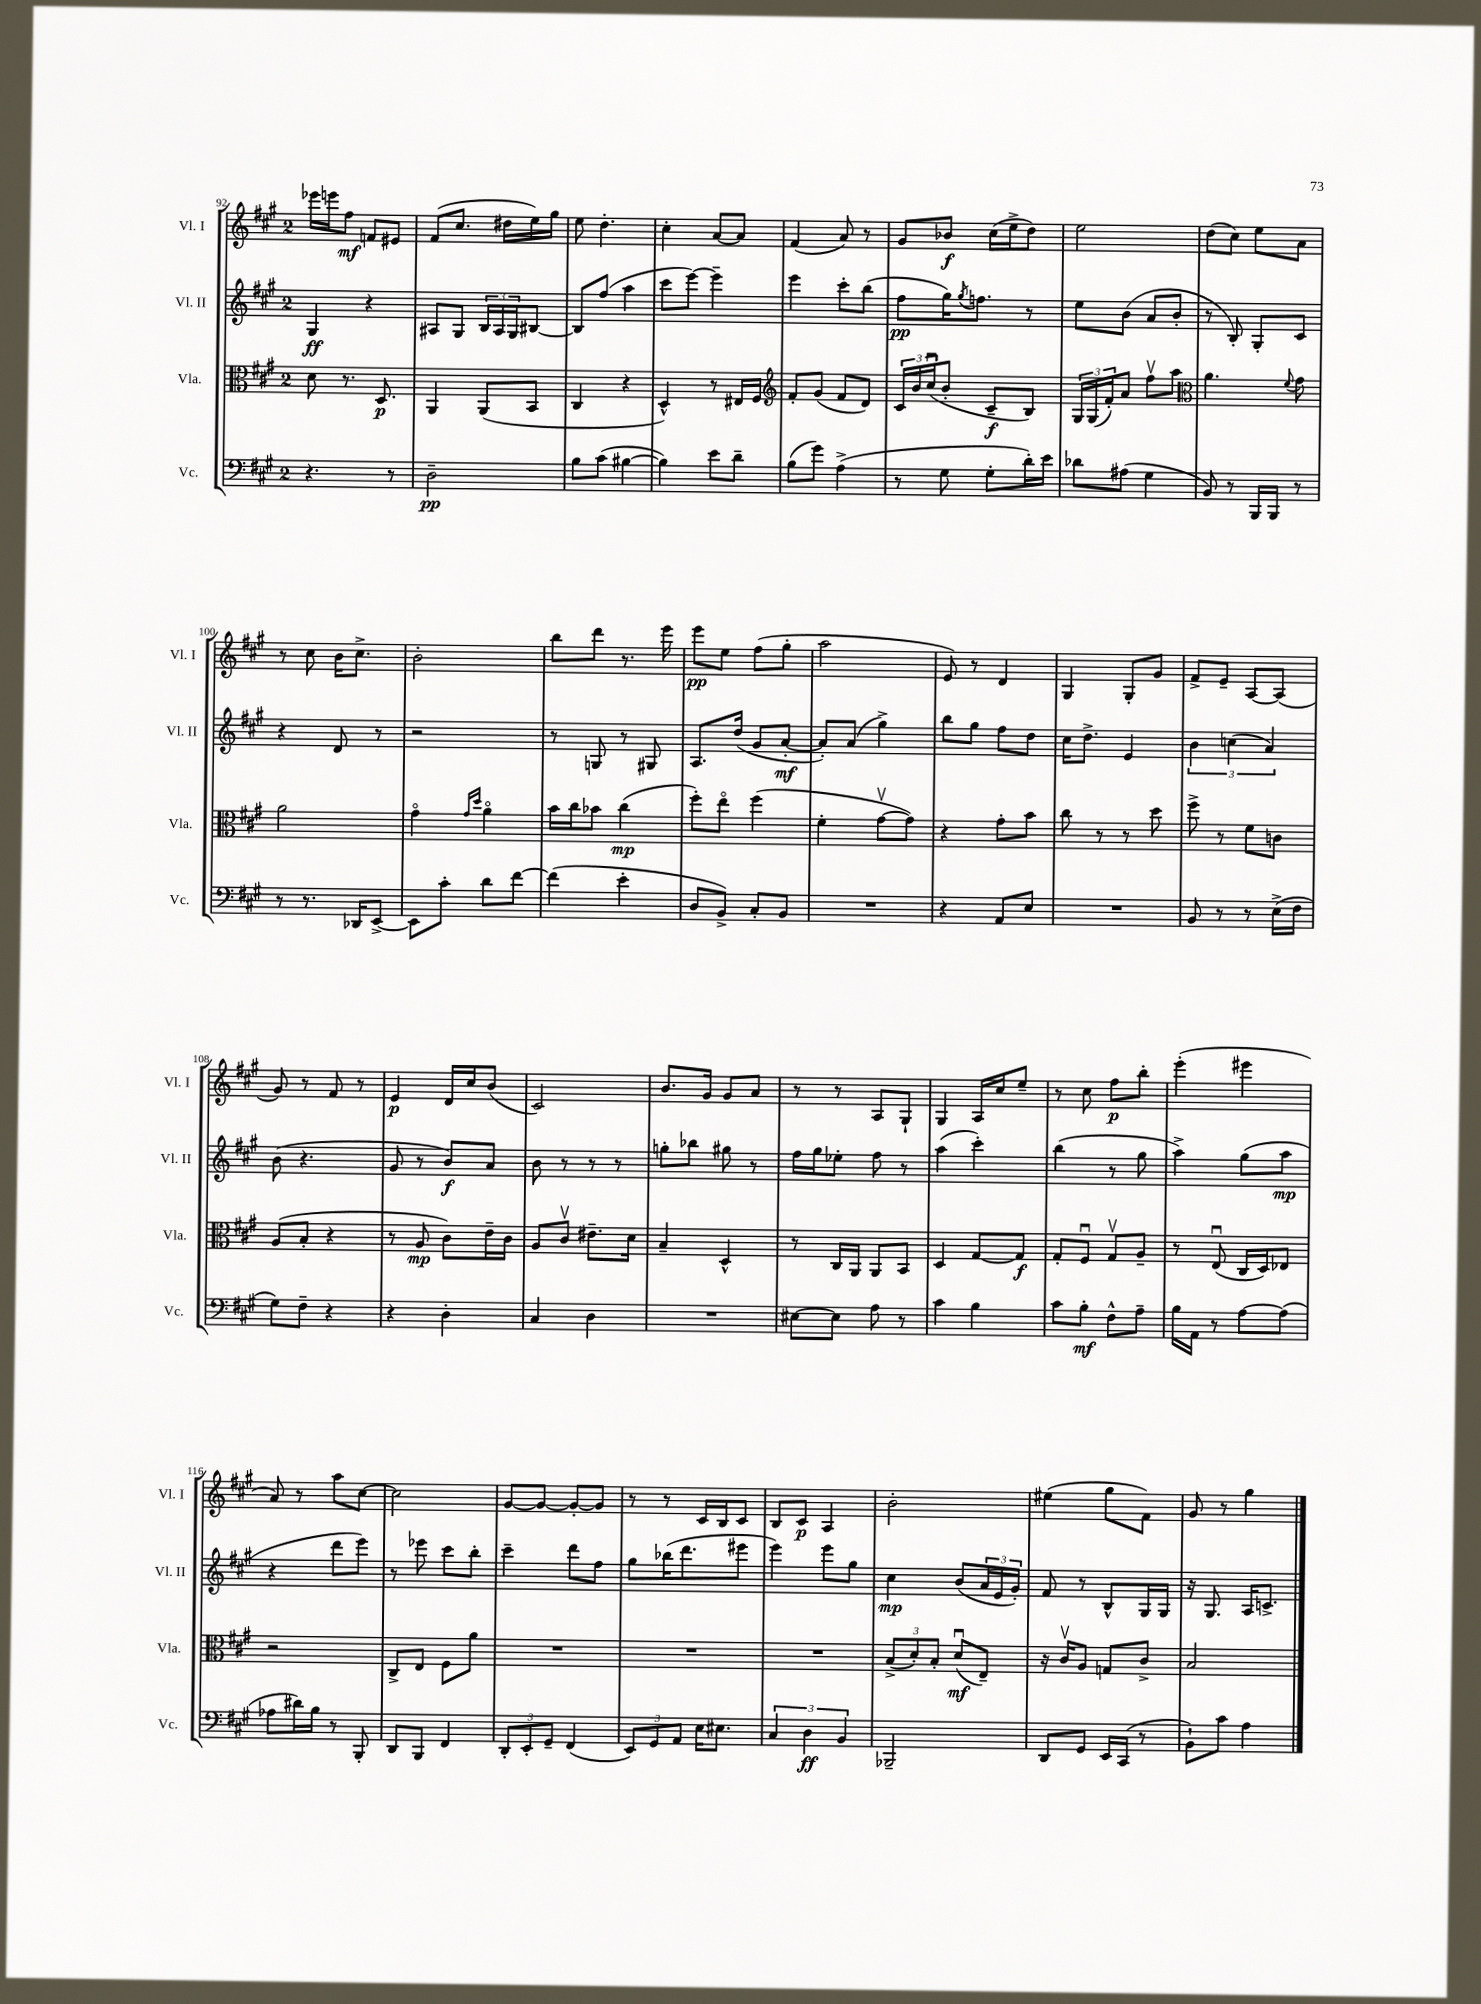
<<
\new StaffGroup <<
\new Staff = "s0" \with { instrumentName = "Vl. I" shortInstrumentName = "Vl. I" } {
    \clef treble \key a \major \once \override Staff.TimeSignature.style = #'single-digit \time 2/4
    ees'''16 e'''16 fis''8\mf f'8 eis'8 |
    fis'8( cis''8. dis''16 e''16) gis''16 |
    e''8 d''4.-. |
    cis''4-. a'8~ a'8 |
    fis'4( a'8) r8 |
    gis'8 bes'8\f cis''16( e''16-> d''8) |
    e''2 |
    d''8( cis''8) e''8 a'8 |
    r8 cis''8 b'16 cis''8.-> |
    b'2-. |
    b''8 d'''8 r8. e'''16 |
    e'''8\pp e''8 fis''8( gis''8-. |
    a''2 |
    e'8) r8 d'4 |
    gis4 gis8-. gis'8 |
    fis'8-> e'8-- a8~ a8( |
    gis'8) r8 fis'8 r8 |
    e'4\p d'16 cis''16 b'8( |
    cis'2) |
    b'8. gis'16 gis'8 a'8 |
    r8 r8 a8 gis8-! |
    gis4 a16 cis''16 e''8-- |
    r8 cis''8 fis''8\p b''8-. |
    e'''4-.( eis'''4 |
    a'8) r8 a''8 cis''8~ |
    cis''2 |
    gis'8~ gis'8~ gis'8~-. gis'8 |
    r8 r8 cis'16 b16 cis'8 |
    b8 cis'8\p a4 |
    b'2-. |
    eis''4( gis''8 fis'8) |
    gis'8 r8 gis''4 \bar "|." |
}
\new Staff = "s1" \with { instrumentName = "Vl. II" shortInstrumentName = "Vl. II" } {
    \clef treble \key a \major \once \override Staff.TimeSignature.style = #'single-digit \time 2/4
    gis4\ff r4 |
    ais8 gis8 \tuplet 3/2 { b16 ais16 gis16 } bis8~ |
    bis8 fis''8( a''4 |
    cis'''8 e'''8~) e'''4-- |
    e'''4 cis'''8-. b''8( |
    fis''8\pp gis''16) \acciaccatura { gis''8 } f''8. r8 |
    e''8 b'8( a'8 b'8-. |
    r8 b8-.) gis8-. cis'8 |
    r4 d'8 r8 |
    r2 |
    r8 g8 r8 gis8 |
    a8. d''16( gis'8 a'8~-.\mf |
    a'8-.) a'8( gis''4->) |
    b''8 gis''8 fis''8 d''8 |
    cis''16 d''8.-> e'4 |
    \tuplet 3/2 { b'4 c''4( a'4) } |
    b'8( r4. |
    gis'8 r8 b'8\f) a'8 |
    b'8 r8 r8 r8 |
    g''8-. bes''8 gis''8 r8 |
    fis''16 gis''16 ees''8-. fis''8 r8 |
    a''4( cis'''4-.) |
    b''4( r8 gis''8 |
    a''4->) gis''8( a''8\mp |
    r4 d'''8 e'''8) |
    r8 ees'''8 cis'''8 b''8-. |
    cis'''4-- d'''8 fis''8 |
    gis''8 bes''16( d'''8. eis'''8 |
    e'''4) e'''8 gis''8 |
    cis''4\mp b'8( \tuplet 3/2 { a'16 e'16 gis'16-.) } |
    fis'8 r8 b8-^ gis16 gis16 |
    r16 gis8. a16 c'8.-> \bar "|." |
}
\new Staff = "s2" \with { instrumentName = "Vla." shortInstrumentName = "Vla." } {
    \clef alto \key a \major \once \override Staff.TimeSignature.style = #'single-digit \time 2/4
    d'8 r8. d8.\p |
    a,4 a,8( b,8 |
    cis4 r4 |
    d4-^) r8 eis16 fis16 |
    \clef treble fis'8-. gis'8( fis'8 d'8) |
    \tuplet 3/2 { cis'16 b'16 cis''16\downbow( } b'8-. cis'8--\f b8) |
    \tuplet 3/2 { gis16 gis16( fis'16-.) } a'8 fis''8\upbow a''8 |
    \clef alto a'4. \appoggiatura { fis'8 } gis'8 |
    a'2 |
    gis'4\flageolet \grace { gis'16 d''16 } a'4\flageolet |
    b'16 cis''16 bes'8 cis''4\mp( |
    fis''8-.) e''8\flageolet fis''4( |
    fis'4-. gis'8~\upbow gis'8) |
    r4 gis'8-. b'8 |
    cis''8 r8 r8 d''8 |
    fis''8-> r8 fis'8 c'8 |
    a8( b8-. r4 |
    r8 a8\mp cis'8) e'16-- cis'16 |
    a8 cis'8\upbow eis'8.-- d'16 |
    b4-- d4-^ |
    r8 cis16 a,16 a,8 b,8 |
    d4 gis8~ gis8\f |
    gis8-. fis8\downbow gis8\upbow a8-- |
    r8 e8\downbow( cis16 d16) ees8 |
    r2 |
    cis8-> e8 fis8 a'8 |
    R2 |
    R2 |
    R2 |
    \tuplet 3/2 { b8->( d'8-.) b8-. } d'8\downbow\mf( e8--) |
    r16 cis'16\upbow a8 g8 cis'8-> |
    b2 \bar "|." |
}
\new Staff = "s3" \with { instrumentName = "Vc." shortInstrumentName = "Vc." } {
    \clef bass \key a \major \once \override Staff.TimeSignature.style = #'single-digit \time 2/4
    r4. r8 |
    d2--\pp |
    b8 cis'8( bis4~ |
    bis4) e'8 d'8-- |
    b8( gis'8) a4->( |
    r8 gis8 gis8-. d'16-.) e'16 |
    des'8 ais8( gis4 |
    b,8) r8 b,,16 b,,16 r8 |
    r8 r8. des,16 e,8~-> |
    e,8 cis'8-. d'8 fis'8~ |
    fis'4( e'4-. |
    d8 b,8->) cis8-. b,8 |
    R2 |
    r4 a,8 e8 |
    R2 |
    b,8 r8 r8 e16->( fis16 |
    gis8) fis8-- r4 |
    r4 d4-. |
    cis4 d4 |
    R2 |
    eis8~ eis8 a8 r8 |
    cis'4 b4 |
    cis'8 b8-.\mf fis8-^ a8-- |
    b16 a,16 r8 a8~ a8( |
    aes8 dis'16) b16 r8 b,,8-. |
    d,8 b,,8 fis,4 |
    \tuplet 3/2 { d,8-. e,8-. gis,8-- } fis,4( |
    \tuplet 3/2 { e,8) gis,8 a,8 } e16 eis8. |
    \tuplet 3/2 { cis4 d4\ff b,4 } |
    bes,,2-- |
    d,8 gis,8 e,16 cis,16( r8 |
    b,8-!) cis'8 a4 \bar "|." |
}
>>
>>
\layout { \context { \Score currentBarNumber = #92 } }
